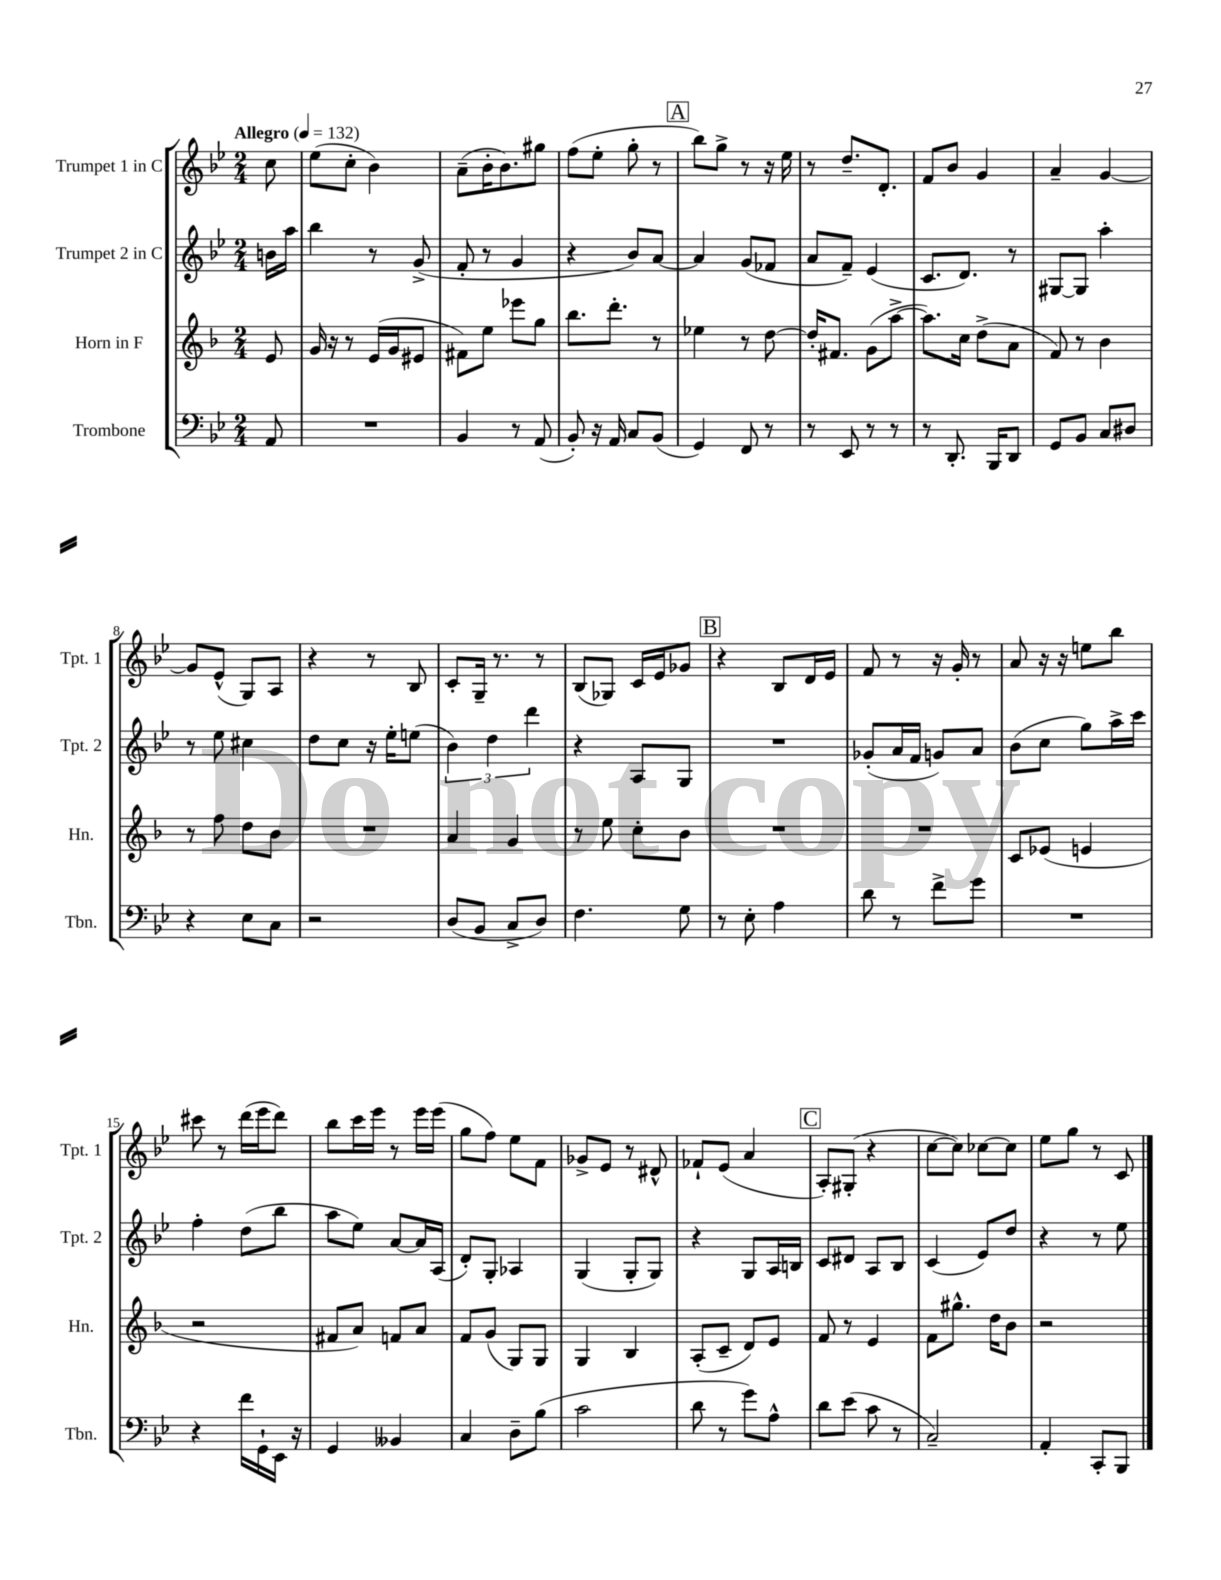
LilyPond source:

<<
\new StaffGroup <<
\new Staff = "s0" \with { instrumentName = "Trumpet 1 in C" shortInstrumentName = "Tpt. 1" } {
    \clef treble \key bes \major \numericTimeSignature \time 2/4 \partial 8 \tempo "Allegro" 4 = 132
    c''8 |
    ees''8( c''8-. bes'4) |
    a'8--( bes'16-. bes'8.) gis''8 |
    f''8( ees''8-. g''8-. r8 |
    \mark \markup { \box "A" } bes''8) g''8-> r8 r16 ees''16 |
    r8 d''8.-- d'8.-. |
    f'8 bes'8 g'4 |
    a'4-- g'4~ |
    g'8 ees'8-^( g8) a8 |
    r4 r8 bes8 |
    c'8-. g16-- r8. r8 |
    bes8( ges8) c'16 ees'16 ges'8 |
    \mark \markup { \box "B" } r4 bes8 d'16 ees'16 |
    f'8 r8 r16 g'16-. r8 |
    a'8 r16 r16 e''8 bes''8 |
    cis'''8 r8 d'''16( ees'''16 d'''8) |
    bes''8 c'''16 ees'''16 r8 ees'''16 ees'''16( |
    g''8 f''8) ees''8 f'8 |
    ges'8-> ees'8 r8 dis'8-^ |
    fes'8-! ees'8( a'4 |
    \mark \markup { \box "C" } a8-.) gis8-.( r4 |
    c''8~ c''8) ces''8~ ces''8 |
    ees''8 g''8 r8 c'8 \bar "|." |
}
\new Staff = "s1" \with { instrumentName = "Trumpet 2 in C" shortInstrumentName = "Tpt. 2" } {
    \clef treble \key bes \major \numericTimeSignature \time 2/4 \partial 8
    b'16 a''16 |
    bes''4 r8 g'8->( |
    f'8-. r8 g'4 |
    r4 bes'8) a'8~ |
    \mark \markup { \box "A" } a'4 g'8( fes'8 |
    a'8 f'8--) ees'4( |
    c'8. d'8.) r8 |
    gis8~ gis8 a''4-. |
    r8 ees''8 cis''4 |
    d''8 c''8 r16 ees''16-. e''8( |
    \tuplet 3/2 { bes'4) d''4 d'''4 } |
    r4 a8 g8 |
    \mark \markup { \box "B" } R2 |
    ges'8-.( a'16 f'16 g'8) a'8 |
    bes'8( c''8 g''8) a''16-> c'''16 |
    f''4-. d''8( bes''8 |
    a''8 ees''8) a'8~ a'16 a16( |
    d'8-.) g8-. aes4 |
    g4( g8-. g8) |
    r4 g8 a16 b16 |
    \mark \markup { \box "C" } c'8 dis'8 a8 bes8 |
    c'4( ees'8) d''8 |
    r4 r8 ees''8 \bar "|." |
}
\new Staff = "s2" \with { instrumentName = "Horn in F" shortInstrumentName = "Hn." } {
    \clef treble \key f \major \numericTimeSignature \time 2/4 \partial 8
    e'8 |
    g'16 r16 r8 e'16( g'16 eis'8 |
    fis'8) e''8 ees'''8 g''8 |
    bes''8. d'''8.-. r8 |
    \mark \markup { \box "A" } ees''4 r8 d''8~ |
    d''16-. fis'8. g'8( a''8~-> |
    a''8.) c''16 d''8->( a'8 |
    f'8) r8 bes'4 |
    r8 f''8 d''8 bes'8 |
    R2 |
    a'4 g'4 |
    r8 e''8 c''8-. bes'8 |
    \mark \markup { \box "B" } R2 |
    R2 |
    c'8 ees'8( e'4 |
    r2 |
    fis'8 a'8) f'8 a'8 |
    f'8 g'8( g8) g8 |
    g4 bes4 |
    a8-.( c'8-- d'8) e'8 |
    \mark \markup { \box "C" } f'8 r8 e'4 |
    f'8 gis''8.-^ d''16 bes'8 |
    r2 \bar "|." |
}
\new Staff = "s3" \with { instrumentName = "Trombone" shortInstrumentName = "Tbn." } {
    \clef bass \key bes \major \numericTimeSignature \time 2/4 \partial 8
    a,8 |
    R2 |
    bes,4 r8 a,8( |
    bes,8-.) r16 a,16 c8 bes,8( |
    \mark \markup { \box "A" } g,4) f,8 r8 |
    r8 ees,8 r8 r8 |
    r8 d,8.-. bes,,16 d,8 |
    g,8 bes,8 c8 dis8 |
    r4 ees8 c8 |
    r2 |
    d8( bes,8 c8-> d8) |
    f4. g8 |
    \mark \markup { \box "B" } r8 ees8-. a4 |
    d'8 r8 f'8-> g'8 |
    R2 |
    r4 f'16 g,16-! ees,16 r16 |
    g,4 beses,4 |
    c4 d8-- bes8( |
    c'2 |
    d'8 r8 g'8) a8-^ |
    \mark \markup { \box "C" } d'8 ees'8( c'8 r8 |
    c2--) |
    a,4-. c,8-. bes,,8 \bar "|." |
}
>>
>>
